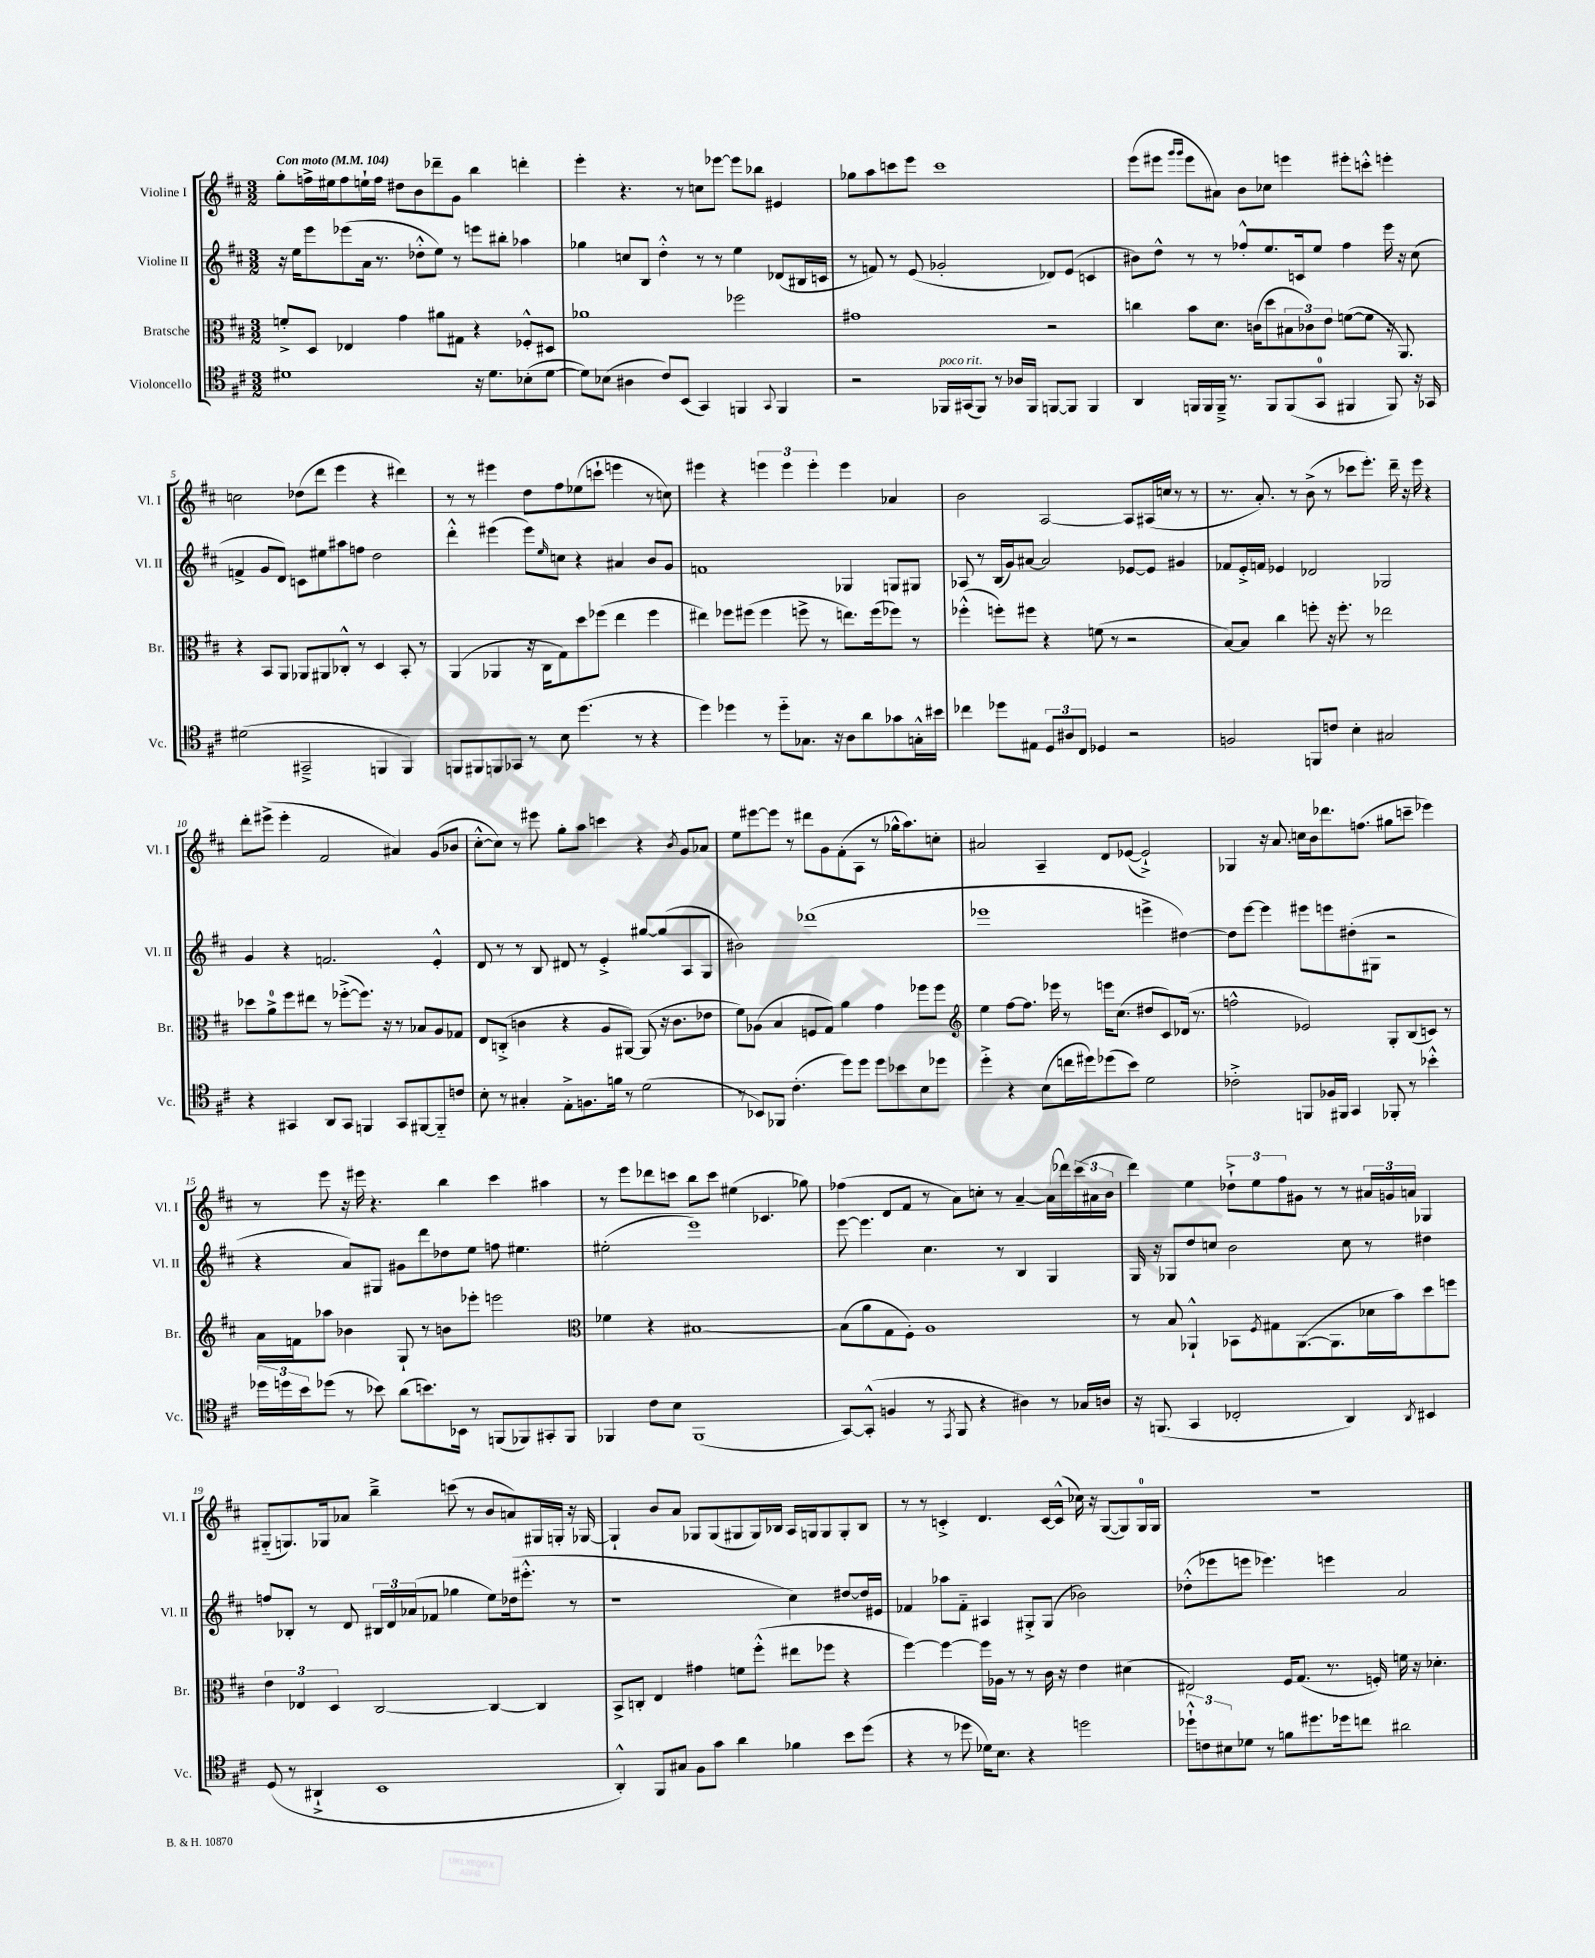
<<
\new StaffGroup <<
\new Staff = "s0" \with { instrumentName = "Violine I" shortInstrumentName = "Vl. I" } {
    \clef treble \key d \major \numericTimeSignature \time 3/2 \tempo "Con moto" 4 = 104
    g''8-. f''16-> eis''16 f''8 e''16-! f''16 dis''8 b'8 des'''8-- g'8 b''4 d'''4-. |
    e'''4-. r4. r8 c''8 ees'''8~ ees'''8 bes''8 eis'4 |
    ges''8 a''8 c'''8 e'''8 c'''1 |
    e'''8( eis'''8 \grace { g'''16 g'''16 } eis'''8 ais'8) b'8 ces''8 e'''4 eis'''8-. c'''8-.-^ e'''4-. |
    c''2 des''8( d'''8 e'''4 r4 dis'''4) |
    r8 r8 eis'''4 d''8 fis''8 ees''8( c'''8-! e'''4 r8 c''8) |
    eis'''4 r4 \tuplet 3/2 { e'''4 e'''4 e'''4-. } e'''4 aes'4 |
    b'2 a2~ a8 ais16( c''16 r8 r8 |
    r8. a'8.-.) r8 b'8->( r8 ces'''8 e'''8.-.) d'''16-- r16 e'''16 r4 |
    d'''8-. eis'''8->( eis'''4-. fis'2 ais'4) g'8( bes'8 |
    cis''8~-.-^ cis''8) r8 eis'''8 g''8-. a''8 c'''4 r4 \acciaccatura { b'8 } g'8 aes'8 |
    e''8 eis'''8~ eis'''8 r8 dis'''8 g'8 fis'8-.( a8 r8 ges''16-^ a''8.) c''8-. |
    ais'2 a4-- d'8 ees'8~( ees'2-!->) |
    ges4 r16 a'8. c''16 b'16 des'''8. f''8.( gis''8 c'''8-- ees'''4) |
    r8 e'''8 r16 eis'''16 r4. b''4 cis'''4 ais''4 |
    r8 e'''8 des'''8 c'''8 b''8 c'''8 eis''4( ces'4. ges''8) |
    fes''4( d'8 fis'8 r8 a'8) c''8-. r8 a'4~-- a'16( des'''16) \tuplet 3/2 { cis'''16( ais'16 b'16 } |
    d'''4) e''4 \tuplet 3/2 { des''8-!-> e''8 fis''8 } gis'8 r8 r8 \tuplet 3/2 { ais'16 g'16 a'16 } ges4 |
    gis8-_( g8.) ges16 aes'8 b''4---> c'''8( r8 b'8 a'8) gis16 g16-. r16 ges16~ |
    ges4-! b'8 a'8 ges8 ges8( gis8 gis16) bes16 a16 g16 g8 g8-. bes8 |
    r8 r8 c'4-.-> d'4. c'16~ c'16-^( ces''16) r16 g8~( g8) g16-0 g16 |
    R1. \bar "|." |
}
\new Staff = "s1" \with { instrumentName = "Violine II" shortInstrumentName = "Vl. II" } {
    \clef treble \key d \major \numericTimeSignature \time 3/2
    r16 e''16 e'''8 ees'''8( a'16 r8. des''8-.-^ e''8) r8 e'''8 bis''8-. aes''4 |
    ges''4 c''8 b8 d''4-.-^ r8 r8 e''4 des'8( bis16 c'16 |
    r8 f'8) r8 e'8( ges'2-. des'8) e'8( c'4 |
    bis'8) d''8-^ r8 r8 fes''8-.-^ e''8. c'16 e''8 fes''4 e'''16 r16 cis''8( |
    f'4-> g'8 d'8) c'8 eis''8 ais''8 f''8 d''2 |
    d'''4-.-^ eis'''4( eis'''8) \grace { e''16 } c''8 r4 ais'4 b'8 g'8 |
    f'1 ges4 g8 gis8 |
    aes8 r8 b16( g'16) ais'8~ ais'2 ees'8~ ees'8 gis'4 |
    fes'8 e'16-.-> f'16 ees'4 des'2 ges2 |
    g'4 r4 f'2. e'4-.-^ |
    d'8 r8 r8 b8 dis'8 r8 e'4-.-> gis''8~ gis''8( a8 g8 |
    bis'2) des'''1( |
    ees'''1 e'''4-> dis''4~) |
    dis''8 e'''8~ e'''4 eis'''8 e'''8 dis''8-.( gis8 r2 |
    r4 a'8) gis8 gis'8 d'''8 des''8 e''8 f''8 eis''4. |
    eis''2-.( e'''1) |
    e'''8~ e'''4. cis''4. r8 b4 g4 |
    g16 r16 ges8 d''8 c''8 b'2 c''8 r8 dis''4 |
    f''8 bes8-. r8 d'8 \tuplet 3/2 { bis16 d'16 aes'16( } fes'8 ges''4 e''8) des''16( eis'''8.-.-^ r8 |
    r1 cis''4) dis''8~ dis''16 eis'16 |
    fes'4 aes''8 fes'8-_ ais4 gis8-.-> gis8( bes'2) |
    des''8-.-^( ees'''8 e'''8 ees'''4.) e'''4 a'2 \bar "|." |
}
\new Staff = "s2" \with { instrumentName = "Bratsche" shortInstrumentName = "Br." } {
    \clef alto \key d \major \numericTimeSignature \time 3/2
    f'8-.-> d8 ees4 g'4 ais'8 gis8 r4 fes8-.-^ dis8 |
    aes'1 fes''2 |
    gis'1 r2 |
    c''4 b'8 d'8. c'16( d''8 \tuplet 3/2 { bis8 ces'8) e'8 } f'8~( f'8 r16 a,8.) |
    r4 b,8 a,8 aes,8 ais,8 ces8-.-^ r8 d4 b,8-. r8 |
    a,4( aes,4 r16 cis16 g8) d''8 fes''8( e''4 fes''4 |
    eis''4) fes''8 fis''8( fis''4 f''8-> r8 e''8.) f''16( fes''8) r8 |
    fes''4-.-^( f''8-.) fis''8 r4 f'8( r8 r2 |
    b8~) b8 cis''4 f''8-. r16 f''8.-. r8 ees''2 |
    des''8 a'8-0-> fis''8 eis''8 r8 fes''8~-.->( fes''8.) r16 r8 bes8 a8 ges8 |
    e8 c8-.->( c'4 r4 a8 ais,8~) ais,8( r16 c'8. ees'8 |
    fis'8) aes8( b4 f8 g8) a'4 g'4 fes''8 fes''8 |
    \clef treble e''4 fis''8~ fis''8. ees'''16 r8 e'''16 cis''8.( dis''8 cis'8) des'16( r8. |
    f''2-^ ees'2) g8-. b8( c'8) r8 |
    a'16 f'16 aes''8 bes'4 g8-! r8 b'8 ees'''8-. e'''2 |
    \clef alto fes'4 r4 bis1~ |
    bis8( a'8 g8 fis8-.) a1 |
    r8 b8 aes,4-!-^ bes,8 \acciaccatura { fis8 } gis8 aes,8.~( aes,8. des'16 b'16) d''8 f''8 |
    \tuplet 3/2 { e'4 ees4 d4 } cis2~ cis4~ cis4 |
    b,8-> c8-. e4 gis'4 f'8 fis''8-.-^( eis''8 fes''8 r4 |
    fis''4~) fis''4~ fis''16 aes16 r8 r8 cis'16 r16 e'4 dis'4( |
    eis2) fis16 g8.( r8. f16-.) f'16 r16 des'4.-. \bar "|." |
}
\new Staff = "s3" \with { instrumentName = "Violoncello" shortInstrumentName = "Vc." } {
    \clef tenor \key d \major \numericTimeSignature \time 3/2
    dis'1 r16 dis'8. bes8-.( dis'8~ |
    dis'8) bes8( ais4 cis'8) b,8( g,4) f,4 \appoggiatura { g,8 } f,4 |
    r2 fes,16^\markup { \italic "poco rit." } gis,16( fes,8) r8 aes16 fes,16 f,8~ f,8 f,4 |
    a,4 f,16 f,16 f,16---> r8. f,8 f,8( g,8-0 fis,4 fis,8) r16 ges,16 |
    dis'2( gis,2---> f,4 f,4) |
    f,8 fis,8 f,8 ges,8 r8 b8 d''4.( r8 r4 |
    d''4) des''4 r8 des''8-_ ges8. r16 a8 a'8 ges'8 g16-.-^ bis'16 |
    ces''4 des''8 eis8 \tuplet 3/2 { d8 ais8 cis8 } des4 r2 |
    f2 f,8 c'8 b4-. gis2 |
    r4 gis,4 a,8 gis,8 f,4 gis,8 fis,8~ fis,8-_ c'8 |
    b8-. r8 gis4-. e8-.-> f8. f'16 r8 d'2( |
    r8 bes,8) fes,8 cis'4.-.( d''8) d''8 d''8 bes'8 b8 des''8 |
    d''4-.-> r4 b8( c''16 dis''16) des''8( b'8) d'2 |
    ces'2-.-> f,8 fes16 fis,16 g,4 fes,8-. r8 bes'4-.-^ |
    \tuplet 3/2 { des''16 d''16 b'16 } des''8( r8 bes'8) a'8( b'8.) bes,16 r8 f,8( fes,8) gis,8-. fes,8 |
    fes,4 cis'8 b8 fes,1( |
    g,8~) g,8-.-^( f4 r8 \acciaccatura { e,8 } fis,8 r4 ais4) r8 ges16 a16 |
    r16 f,8.( g,4 ces2-. a,4) \acciaccatura { a,8 } bis,4 |
    d8( r8 ais,4-!-> b,1 |
    a,4-.-^) fis,8 gis8 fis8 g'8 a'4 fes'4 b'8 d''8( |
    r4 r8 des''8 des'16) b8. r4 d''2 |
    \tuplet 3/2 { des''8-!-^ c'8 bis8 } des'8 r8 f'8 dis''8. des''16 c''8 ais'2 \bar "|." |
}
>>
>>
